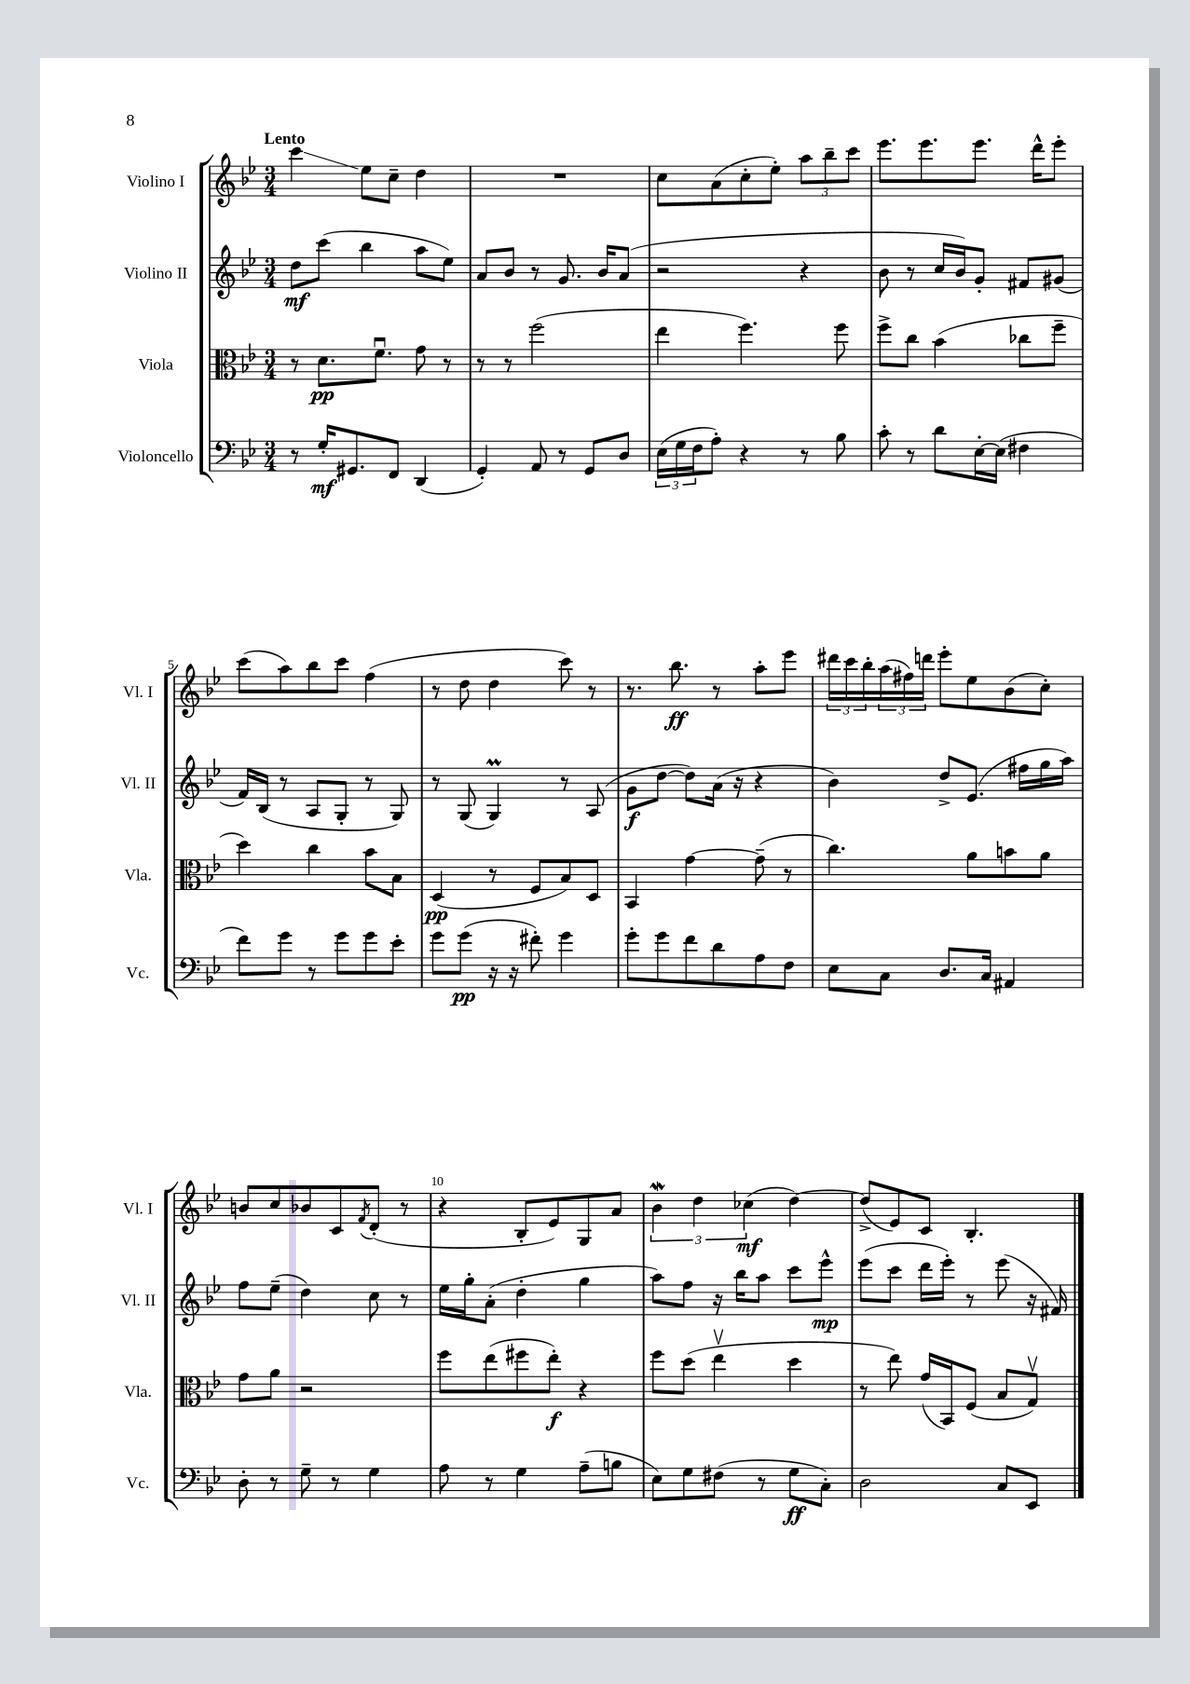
<<
\new StaffGroup <<
\new Staff = "s0" \with { instrumentName = "Violino I" shortInstrumentName = "Vl. I" } {
    \clef treble \key bes \major \numericTimeSignature \time 3/4 \tempo "Lento"
    c'''4\glissando ees''8 c''8-- d''4 |
    R2. |
    c''8 a'8( c''8-. ees''8-.) \tuplet 3/2 { a''8 bes''8-- c'''8 } |
    ees'''8. ees'''8. ees'''8. d'''16-^ ees'''8-. |
    c'''8( a''8) bes''8 c'''8 f''4( |
    r8 d''8 d''4 c'''8) r8 |
    r8. bes''8.\ff r8 a''8-. ees'''8 |
    \tuplet 3/2 { dis'''16 c'''16 bes''16-. } \tuplet 3/2 { a''16( fis''16) d'''16 } ees'''8-. ees''8 bes'8( c''8-.) |
    b'8 c''8 bes'8 c'8 \acciaccatura { f'8 } d'8-.( r8 |
    r4 bes8-. ees'8) g8 a'8 |
    \tuplet 3/2 { bes'4\mordent d''4 ces''4\mf( } d''4~) |
    d''8->( ees'8) c'8 bes4.-. \bar "|." |
}
\new Staff = "s1" \with { instrumentName = "Violino II" shortInstrumentName = "Vl. II" } {
    \clef treble \key bes \major \numericTimeSignature \time 3/4
    d''8\mf c'''8( bes''4 a''8 ees''8) |
    a'8 bes'8 r8 g'8. bes'16 a'8( |
    r2 r4 |
    bes'8 r8 c''16 bes'16) g'8-. fis'8 gis'8( |
    f'16) bes16( r8 a8 g8-. r8 g8) |
    r8 g8( g4\prall) r8 a8( |
    g'8\f d''8~ d''8) a'16( r16 r4 |
    bes'4) d''8-> ees'8.( fis''16 g''16 a''16) |
    f''8 ees''8--( d''4) c''8 r8 |
    ees''16 g''16-. a'8-.( d''4-. g''4 |
    a''8) f''8 r16 bes''16 a''8 c'''8 ees'''8-^\mp |
    ees'''8( c'''8 d'''16 ees'''16-.) r8 ees'''8( r16 fis'16) \bar "|." |
}
\new Staff = "s2" \with { instrumentName = "Viola" shortInstrumentName = "Vla." } {
    \clef alto \key bes \major \numericTimeSignature \time 3/4
    r8 d'8.\pp f'8.\downbow g'8 r8 |
    r8 r8 f''2( |
    ees''4 f''4.) f''8 |
    f''8-> c''8 bes'4( ces''8 f''8-- |
    d''4) c''4 bes'8 bes8 |
    d4\pp( r8 f8 bes8) d8 |
    bes,4 g'4~ g'8--( r8 |
    c''4.) a'8 b'8 a'8 |
    g'8 a'8 r2 |
    f''8 ees''8( fis''8 ees''8-.\f) r4 |
    f''8 d''8( ees''4\upbow d''4 |
    r8 ees''8) g'16( bes,16) f8( bes8 g8\upbow) \bar "|." |
}
\new Staff = "s3" \with { instrumentName = "Violoncello" shortInstrumentName = "Vc." } {
    \clef bass \key bes \major \numericTimeSignature \time 3/4
    r8 g16-.\mf gis,8. f,8 d,4( |
    g,4-.) a,8 r8 g,8 d8 |
    \tuplet 3/2 { ees16( g16 f16 } a8-.) r4 r8 bes8 |
    c'8-. r8 d'8 ees16~-. ees16( fis4 |
    f'8) g'8 r8 g'8 g'8 ees'8-. |
    g'8 g'8\pp( r16 r16 fis'8-.) g'4 |
    g'8-. g'8 f'8 d'8 a8 f8 |
    ees8 c8 d8. c16 ais,4 |
    d8-. r8 g8-- r8 g4 |
    a8 r8 g4 a8--( b8 |
    ees8) g8 fis8( r8 g8\ff c8-.) |
    d2 c8 ees,8 \bar "|." |
}
>>
>>
\layout { \context { \Score \override BarNumber.break-visibility = ##(#f #t #t) barNumberVisibility = #(every-nth-bar-number-visible 5) } }
